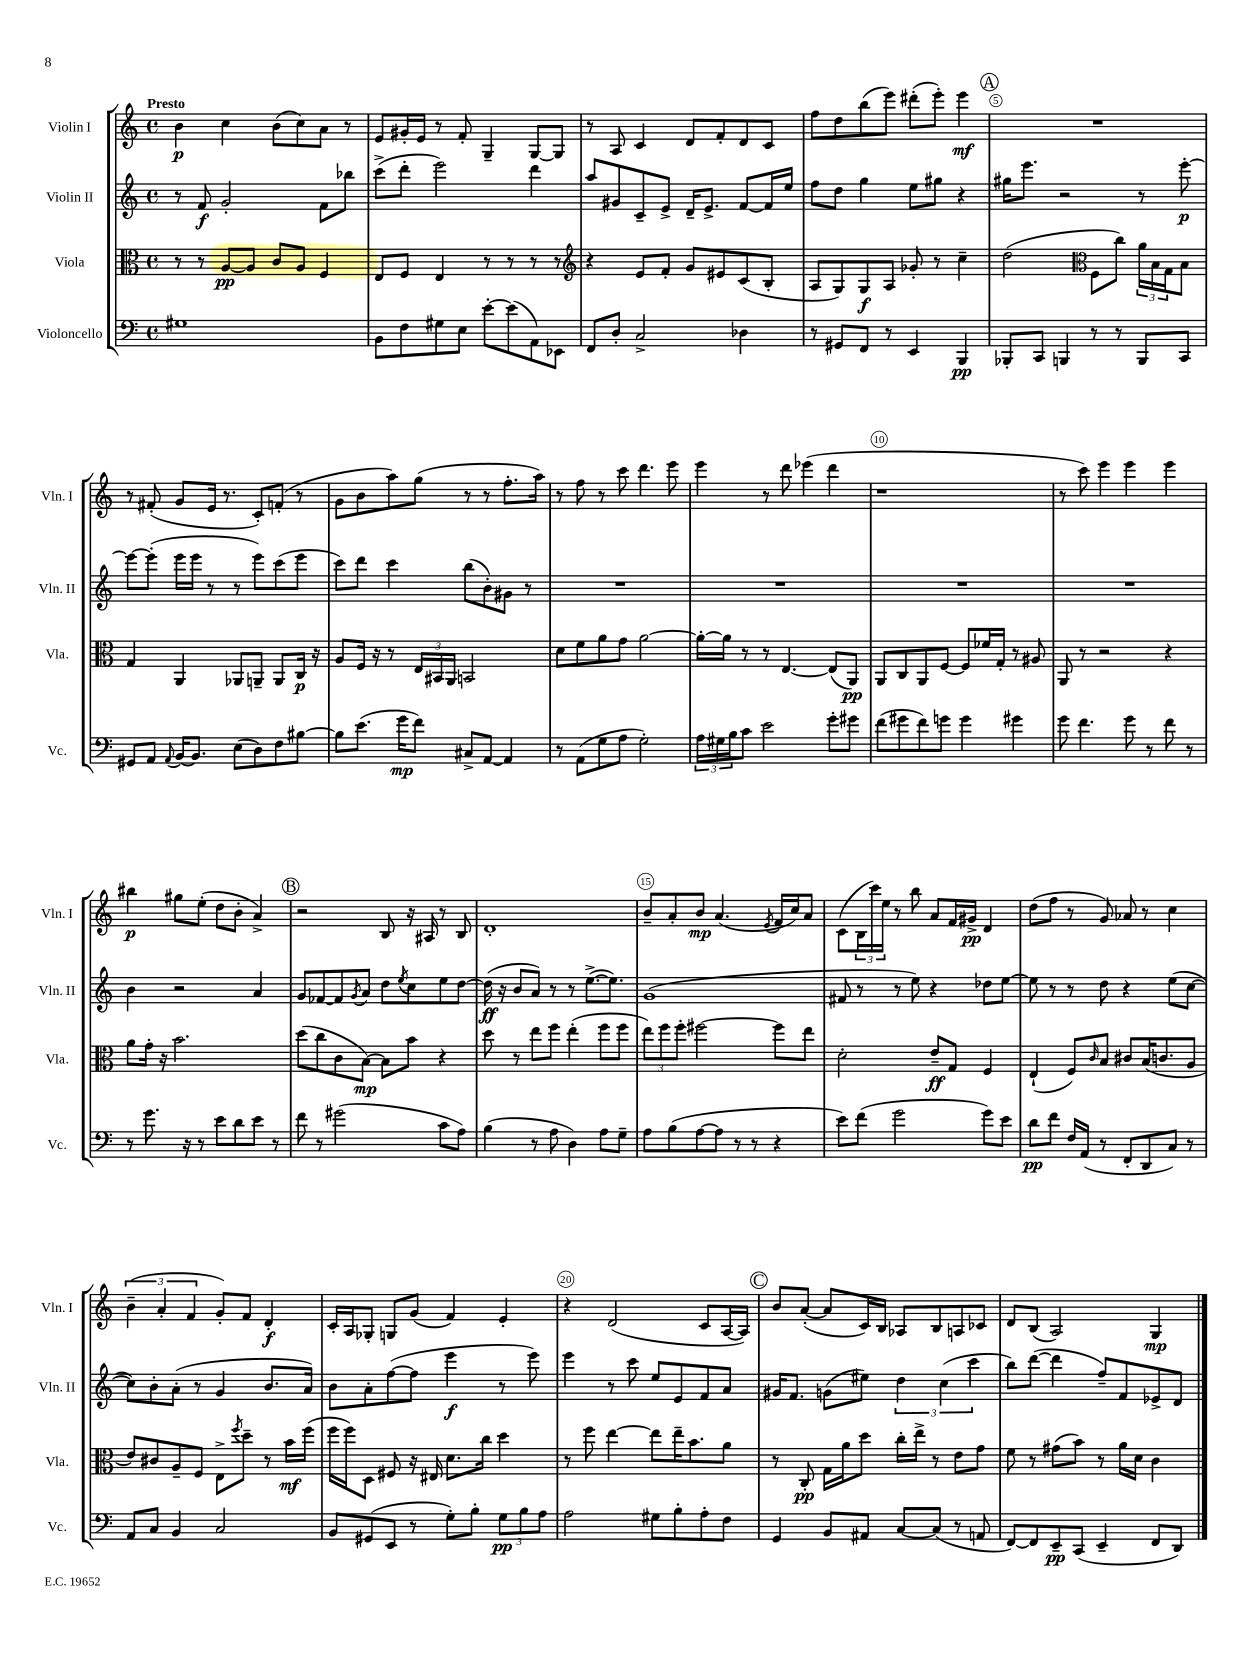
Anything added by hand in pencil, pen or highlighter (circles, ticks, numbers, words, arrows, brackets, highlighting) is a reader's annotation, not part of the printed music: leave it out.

**kern	**kern	**kern	**kern
*staff4	*staff3	*staff2	*staff1
*clefF4	*clefC3	*clefG2	*clefG2
*k[]	*k[]	*k[]	*k[]
*M4/4	*M4/4	*M4/4	*M4/4
*met(c)	*met(c)	*met(c)	*met(c)
1G#	8r	8r	4b
.	8r	8f	.
.	[8A	2g'	4cc
.	8A]	.	.
.	8c	.	(8b
.	8A	.	8cc)
.	4F	8f	8a
.	.	8bb-	8r
=	=	=	=
8BB	8E	(8ccc^	8e
8F	8F	8ddd'	16g#'
.	.	.	16e
8G#	4E	2eee)	8r
8E	.	.	8f'
[8e'	8r	.	4G~
(8e]	8r	.	.
8AA)	8r	4ddd	[8G
8EE-	8r	.	8G]
=	=	=	=
*	*clefG2	*	*
8FF	4r	8aa	8r
8D'	.	8g#	8A
2C^	8e	8c~	4c
.	8f'	8e^	.
.	8g	16d~	8d
.	.	8.e^	.
.	8e#	.	8f'
4D-	(8c	[8f	8d
.	8B'	16f]	8c
.	.	16ee	.
=	=	=	=
8r	8A	8ff	8ff
8GG#	8G)	8dd	8dd
8FF	8G	4gg	(8bb
8r	8A	.	8eee)
4EE	8g-'	8ee	(8ddd#'
.	8r	8gg#	8eee')
4BBB	4cc~	4r	4eee
=	=	=	=
8BBB-'	(2dd	16gg#	1r
.	.	8.eee	.
8CC	.	.	.
4BBB	.	2r	.
*	*clefC3	*	*
8r	8F	.	.
8r	8cc)	.	.
8BBB	24a	8r	.
.	24B	.	.
.	24G	.	.
8CC	8B	[8eee'	.
=	=	=	=
8GG#	4G	8eee_	8r
8AA	.	(8eee']	(8f#'
8qqAA	.	.	.
[16BB	4AA	16eee	8g
8.BB]	.	16eee	.
.	.	8r	16e
.	.	.	8.r
(8E	8AA-	8r	.
8D)	8AA~	8eee)	8c')
8F	8AA	(8ccc	(8f'
[8B#	16C	8eee	8r
.	16r	.	.
=	=	=	=
8B#]	8A	8ccc)	8g
(8.e	16F	8ddd	8b
.	16r	.	.
.	8r	4ccc	8aa)
16g	.	.	.
8f)	24E	.	(8gg
.	24BB#	.	.
.	24AA	.	.
8C#^	2BB	(8bb	8r
[8AA	.	8b')	8r
4AA]	.	8g#	8.ff'
.	.	8r	.
.	.	.	16aa)
=	=	=	=
8r	8d	1r	8r
(8AA	8f	.	8ff
8G	8a	.	8r
8A	8g	.	8ccc
2G')	[2a	.	4.ddd
.	.	.	8eee
=	=	=	=
24A	16a'_	1r	4eee
24G#	.	.	.
.	16a]	.	.
24B	.	.	.
8c	8r	.	.
2e	8r	.	8r
.	[4.E	.	8ddd
.	.	.	(4eee-
8g'	(8E]	.	4ddd
8g#	8AA)	.	.
=	=	=	=
(8f	8AA	1r	1r
8g#	8C	.	.
8f)	8AA	.	.
8g	[8F	.	.
4g	8F]	.	.
.	16f-	.	.
.	16G'	.	.
4g#	8r	.	.
.	8A#	.	.
=	=	=	=
8g	8AA	1r	8r
4.f	8r	.	8ccc)
.	2r	.	4eee
8g	.	.	4eee
8r	.	.	.
8f	4r	.	4eee
8r	.	.	.
=	=	=	=
8r	8a	4b	4bb#
8.g	16g'	.	.
.	16r	.	.
.	2.b	2r	8gg#
16r	.	.	.
8r	.	.	(8ee'
8e	.	.	8dd
8d	.	.	8b'
8e	.	4a	4a^)
8r	.	.	.
=	=	=	=
8f	(8dd	8g	2r
8r	8cc	[8f-	.
(2g#	8c	8f-]	.
.	.	8qg	.
.	[8B)	8a	.
.	8B]	8dd	8B
.	.	8qee	.
.	8b	8cc	16r
.	.	.	16A#
8c	4r	8ee	8r
8A)	.	[8dd	8B
=	=	=	=
(4B	8dd	(16dd]	1d'
.	.	16r	.
.	8r	8b	.
8r	8ee	8a)	.
8A	8ff	8r	.
4D)	(4ee'	8r	.
.	.	([8.ee^	.
8A	8ff	.	.
.	.	8.ee])	.
8G~	8ff	.	.
=	=	=	=
8A	12ee)	(1g	8b~
.	12ff	.	.
(8B	.	.	8a'
.	12ff'	.	.
[8A	[2ff#	.	8b
8A]	.	.	(4.a
8r	.	.	.
8r	.	.	.
.	.	.	8qe
4r	8ff#]	.	16f
.	.	.	16cc)
.	8ee	.	8a
=	=	=	=
8e)	2d'	8f#	(8c
(8f	.	8r	24B
.	.	.	24ccc)
.	.	.	24ee
2g	.	8r	8r
.	.	8ee)	8bb
.	8e~	4r	8a
.	8G	.	16f
.	.	.	16g#^
8g)	4F	8dd-	4d
8e	.	[8ee	.
=	=	=	=
8d	(4E`	8ee]	(8dd
8f	.	8r	8ff
16F	8F)	8r	8r
(16AA	.	.	.
.	16qqc	.	.
8r	8B	8dd	8g)
8FF'	8c#	4r	8a-
8DD	(16B	.	8r
.	8.c	.	.
8C)	.	(8ee	4cc
8r	8A	[8cc	.
=	=	=	=
8AA	8e)	8cc])	(6b~
8C	8c#	8b'	.
.	.	.	6a'
4BB	8A~	(8a'	.
.	.	.	6f
.	8F	8r	.
2C	8E^	4g	8g')
.	8qff	.	.
.	8dd~	.	8f
.	8r	8.b	4d'
.	16b	.	.
.	(16ff	16a)	.
=	=	=	=
8BB	16ff	8b	16c'
.	16ff)	.	16A
(8GG#	8D	8a'	8G-'
8EE	8F#	([8ff	8G
8r	16r	8ff]	(8g
.	16E#	.	.
8G')	8.d	4eee	4f)
8B'	.	.	.
.	16cc	.	.
12G	4dd	8r	4e'
12B	.	.	.
.	.	8eee)	.
12A	.	.	.
=	=	=	=
2A	8r	4eee	4r
.	8ff	.	.
.	[4ee	8r	(2d
.	.	8ccc	.
8G#	8ee]	8ee	.
8B'	16ee~	8e	.
.	8.b	.	.
8A'	.	8f	8c
8F	8a	8a	[16A
.	.	.	16A])
=	=	=	=
4GG	8r	16g#	8b
.	.	8.f	.
.	8C'	.	([8a'
8BB	16G	(8g	8a]
.	16a	.	.
8AA#	8dd	8ee#)	16c)
.	.	.	16B
[8C	16cc'	6dd	8A-
.	16ee^	.	.
(8C]	8r	.	8B
.	.	(6cc	.
8r	8e	.	8A
.	.	6ccc	.
8AA	8g	.	8c-
=	=	=	=
[8FF)	8f	8bb)	8d
8FF]	8r	([8ddd	(8B
8EE~	(8g#	4ddd]	2A)
(8CC	8b)	.	.
4EE~	8r	8ff~)	.
.	16a	8f	.
.	16d	.	.
8FF	4c	8e-^	4G
8DD)	.	8d	.
==	==	==	==
*-	*-	*-	*-
